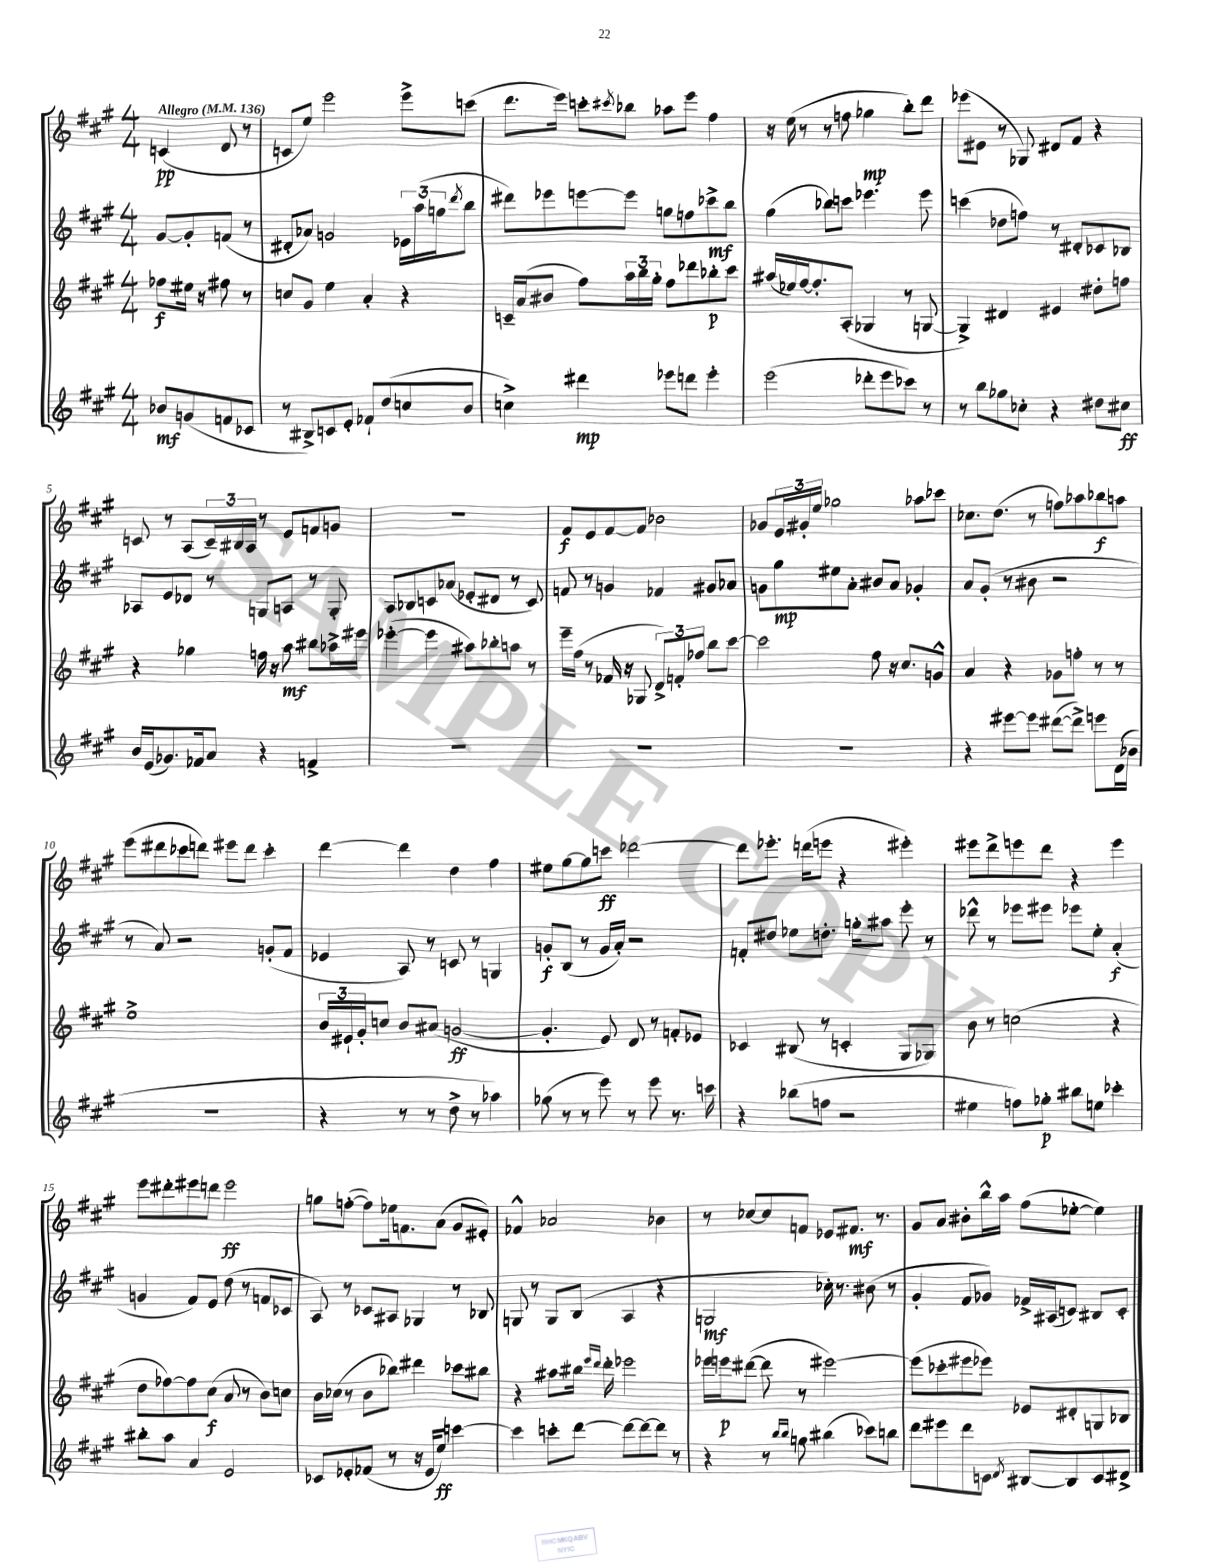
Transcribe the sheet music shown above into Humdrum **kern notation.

**kern	**dynam	**kern	**dynam	**kern	**dynam	**kern	**dynam
*part4	*part4	*part3	*part3	*part2	*part2	*part1	*part1
*staff4	*staff4	*staff3	*staff3	*staff2	*staff2	*staff1	*staff1
*clefG2	*	*clefG2	*	*clefG2	*	*clefG2	*
*k[f#c#g#]	*	*k[f#c#g#]	*	*k[f#c#g#]	*	*k[f#c#g#]	*
*M4/4	*	*M4/4	*	*M4/4	*	*M4/4	*
*MM136	*	*MM136	*	*MM136	*	*MM136	*
=	=	=	=	=	=	=	=
!	!	!	!	!	!	!LO:TX:a:B:t=Allegro	!
8b-X/L	mf	8ff-X\L	f	[8g#/L	.	(4cn/	pp
(8gn/	.	16ee#X\Jk	.	8g#'/]	.	.	.
.	.	16r	.	.	.	.	.
8fn/	.	8ff#X\	.	(8fn/J	.	8d/	.
8c-X/J	.	8r	.	8r	.	8r	.
=1	=1	=1	=1	=1	=1	=1	=1
8r	.	8ccn/L	.	8d#X'/L	.	8cn/L	.
8B#X^/L)	.	8g#/J	.	8a-X/J)	.	8ee/J)	.
8cn/	.	4ee\	.	2gn/	.	2eee\	.
8e'/J	.	.	.	.	.	.	.
8f-X`/L	.	4a'/	.	.	.	.	.
(8dd/	.	.	.	.	.	.	.
8ccn/	.	4r	.	24e-X\LL	.	8eee^\L	.
.	.	.	.	(24aa\	.	.	.
.	.	.	.	24ggn\J	.	.	.
.	.	.	.	8qddd/	.	.	.
8b/J	.	.	.	8bb\J	.	(8cccn\J	.
=2	=2	=2	=2	=2	=2	=2	=2
4ccn^\)	.	16cn~/LL	.	8ddd#X\L)	.	8.ddd\L	.
.	.	(16a/J	.	.	.	.	.
.	.	8b#X/J	.	8eee-X\	.	.	.
.	.	.	.	.	.	16eee\Jk)	.
4ddd#X\	mp	8ff#\L)	.	[8eeen\	.	8cccn'\L	.
.	.	.	.	.	.	8qccc#X/	.
.	.	24aa\L	.	8eee\J]	.	8bb-X\J	.
.	.	24bb\	.	.	.	.	.
.	.	24gg#'\JJ	.	.	.	.	.
8eee-X\L	.	8ff#\L	.	8ggn\L	.	8aa-X\L	.
8dddn\J	.	8ddd-X\	.	8ffn\	.	8eee\J	.
4eee-'\	.	8bb-X'\	p	8ccc-X^\	mf	4ff#\	.
.	.	8ccc#\J	.	8bb\J	.	.	.
=3	=3	=3	=3	=3	=3	=3	=3
(2eee\	.	(16aa#X/LL	.	(4gg#\	.	16r	.
.	.	16ee-X/)	.	.	.	(16ee\	.
.	.	[16ff#/J	.	.	.	8r	.
.	.	8.ff#'/]	.	.	.	.	.
.	.	.	.	8bb-X\L)	.	8r	.
.	.	(8A'/J	.	8cccn\J	.	8ffn\	.
8ddd-X'\L	.	4G-X/	.	4.eee-X\	.	4gg-X\	mp
8eee\	.	.	.	.	.	.	.
8ccc-X\J)	.	8r	.	.	.	8bb'\L)	.
8r	.	[8Gn/	.	8eee-\	.	8ddd\J	.
=4	=4	=4	=4	=4	=4	=4	=4
8r	.	4G^/])	.	(4cccn\	.	(8eee-X\L	.
8bb\L	.	.	.	.	.	8e#X\J	.
8gg-X\	.	4d#X/	.	8dd-X\L	.	8r	.
8cc-X'\J	.	.	.	8ffn\J)	.	8G-X/)	.
4r	.	4e#X/	.	8r	.	8d#X/L	.
.	.	.	.	8d#X'/L	.	8f#/J	.
8dd#X\L	.	8dd#X'\L	.	8c-X/	.	4r	.
8cc#X\J	ff	8ffn\J	.	8B-X/J	.	.	.
!!LO:LB:g=z
=5	=5	=5	=5	=5	=5	=5	=5
16b/LL	.	4r	.	8A-X/L	.	8cn/	.
(16e/J	.	.	.	.	.	.	.
8.g-X/)	.	.	.	8e/	.	8r	.
.	.	4gg-X\	.	8d-X/J	.	(8A/L	.
16f-X/k	.	.	.	.	.	.	.
8a/J	.	.	.	8r	.	24c~/L)	.
.	.	.	.	.	.	24B#X/	.
.	.	.	.	.	.	24A/JJ	.
4r	.	16ffn\	.	8Gn/L	.	8r	.
.	.	16r	.	.	.	.	.
.	.	8aa\	mf	8An/J	.	8e/L	.
4fn^/	.	8bb#X\L	.	8r	.	8fn/	.
.	.	16aa-X^\L	.	8G'/	.	8gn/J	.
.	.	16eee#X\JJ	.	.	.	.	.
=6	=6	=6	=6	=6	=6	=6	=6
1r	.	([4eee-X'\	.	8A/L	.	1r	.
.	.	.	.	8B-X/	.	.	.
.	.	4eee-\]	.	8cn/	.	.	.
.	.	.	.	(8a-X/J	.	.	.
.	.	8aa#X\L)	.	8e-X'/L	.	.	.
.	.	8bb-X'\	.	8d#X/J	.	.	.
.	.	8aan\J	.	8r	.	.	.
.	.	8r	.	8c/)	.	.	.
=7	=7	=7	=7	=7	=7	=7	=7
1r	.	16eee~\LL	.	8fn/	.	8f#/L	f
.	.	(16ff#\JJ	.	.	.	.	.
.	.	8r	.	8r	.	8e/	.
.	.	16f-X/	.	4gn/	.	[8f#/	.
.	.	16r	.	.	.	.	.
.	.	8G-X/	.	.	.	8f#/J]	.
.	.	12d^/L)	.	4f-X/	.	2b-X\	.
.	.	12fn'/	.	.	.	.	.
.	.	12ff-X/J	.	.	.	.	.
.	.	8bb\L	.	8g#X/L	.	.	.
.	.	[8ccc#\J	.	8a-X/J	.	.	.
=8	=8	=8	=8	=8	=8	=8	=8
1r	.	2ccc#\]	.	8gn\L	.	8g-X/L	.
.	.	.	.	8gg#\	mp	24e/L	.
.	.	.	.	.	.	24g#X'/	.
.	.	.	.	.	.	24ee/JJ	.
.	.	.	.	8ee#X\	.	2gg-X\	.
.	.	.	.	8a'\J	.	.	.
.	.	8ff#\	.	8b#X/L	.	.	.
.	.	16r	.	8a/J	.	.	.
.	.	8.cc#/L	.	.	.	.	.
.	.	.	.	4g-X'/	.	8aa-X\L	.
.	.	8gn^^/J	.	.	.	8ccc-X\J	.
=9	=9	=9	=9	=9	=9	=9	=9
4r	.	4a/	.	8a/L	.	8.cc-X\L	.
.	.	.	.	(8g#'/J	.	.	.
.	.	.	.	.	.	(8.dd\J	.
[8eee#X\L	.	4r	.	8r	.	.	.
8eee#\J]	.	.	.	8b#X\	.	8r	.
([8ddd#X\L	.	8g-X\L	.	2r	.	8ffn\L)	.
8ddd#^\J])	.	8ffn'\J	.	.	.	8aa-X\	.
8eeen\L	.	8r	.	.	.	8bb-X\	f
(16d\L	.	8r	.	.	.	8aan\J	.
16b-X\JJ	.	.	.	.	.	.	.
!!LO:LB:g=z
=10	=10	=10	=10	=10	=10	=10	=10
1r	.	1ee^	.	8r	.	(8eee\L	.
.	.	.	.	8a/)	.	8ddd#X\	.
.	.	.	.	2r	.	8ccc-X\	.
.	.	.	.	.	.	8dddn\J)	.
.	.	.	.	.	.	8eee#X\L	.
.	.	.	.	.	.	8ddd\J	.
.	.	.	.	(8gn'/L	.	4ccc-'\	.
.	.	.	.	8f#/J	.	.	.
=11	=11	=11	=11	=11	=11	=11	=11
4r	.	24b/LL	.	4e-X/	.	[4ddd\	.
.	.	24e#X`/	.	.	.	.	.
.	.	24g#'/J	.	.	.	.	.
.	.	8ccn/J	.	.	.	.	.
8r	.	8b/L	.	8A/)	.	4ddd\]	.
8r	.	(8a#X/J	.	8r	.	.	.
8dd^\	.	[2gn/	ff	8cn/	.	4dd\	.
8r	.	.	.	8r	.	.	.
4aa-X\)	.	.	.	4Gn/	.	4ff#\	.
=12	=12	=12	=12	=12	=12	=12	=12
(8gg-X\	.	4.g'/]	.	8gn'/L	f	8ee#X\L	.
8r	.	.	.	(8B/J	.	[8gg#\	.
8r	.	.	.	8r	.	8gg#\]	.
8eee\)	.	8e/)	.	16g/LL	.	8cccn\J	ff
.	.	.	.	16a'/JJ)	.	.	.
8r	.	8d/	.	2r	.	[2ddd-X\	.
8eee\	.	8r	.	.	.	.	.
8.r	.	8fn'/L	.	.	.	.	.
.	.	8e-X/J	.	.	.	.	.
16cccn\	.	.	.	.	.	.	.
=13	=13	=13	=13	=13	=13	=13	=13
4r	.	4c-X/	.	8fn'/L	.	8ddd-\L]	.
.	.	.	.	8dd#X/J	.	8.eee-X'\J	.
(8bb-X\L	.	(8B#X/	.	8ee-X\L	.	.	.
.	.	.	.	.	.	(16dddn\KL	.
8ffn\J	.	8r	.	8.ddn'\J	.	8eeen\J	.
2r	.	4cn'/	.	.	.	4r	.
.	.	.	.	16ggn'\KL	.	.	.
.	.	.	.	8aa#X\J	.	.	.
.	.	8G#/L	.	8eee'\	.	4eee#X'\)	.
.	.	8G-X/J)	.	8r	.	.	.
=14	=14	=14	=14	=14	=14	=14	=14
4ee#X\	.	8b\	.	8ddd-X^^\	.	8eee#X\L	.
.	.	8r	.	8r	.	8ddd^\	.
8ffn\L)	.	(2ccn\	.	8eee-X\L	.	8eeen\	.
8gg-X'\J	p	.	.	8eee#X\J	.	8ddd\J	.
8bb#X\L	.	.	.	8eee-X\L	.	4r	.
8een\J	.	.	.	8ee'\J	.	.	.
4ccc-X'\	.	4r	.	(4a'/	f	4eee\	.
!!LO:LB:g=z
=15	=15	=15	=15	=15	=15	=15	=15
8bb#X'\L	.	8dd\L	.	4gn/	.	8eee\L	.
8aa\J	.	[8ff-X\)	.	.	.	8ddd#X'\	.
4a/	.	8ff-\]	.	8f#/L)	.	8eee#X\	.
.	.	(8cc#\J	f	8e/J	.	8dddn\J	.
2e/	.	8a/	.	(8dd\	.	2eee#\	ff
.	.	8r	.	8r	.	.	.
.	.	8b\L)	.	8fn/L	.	.	.
.	.	8ccn\J	.	8c-X/J	.	.	.
=16	=16	=16	=16	=16	=16	=16	=16
8c-X/L	.	16b\LL	.	8A/)	.	8ggn\L	.
.	.	(16cc-X\JJ	.	.	.	.	.
8e-X'/	.	8r	.	8r	.	([8ffn'\J	.
(8f-X/J	.	8b\L	.	8c-X/L	.	8ff\L])	.
8r	.	8bb-X\J)	.	8A#X/J	.	16ee-X\k	.
.	.	.	.	.	.	8.fn\	.
16r	.	4ddd#X\	.	4G-X/	.	.	.
16e-/KL	.	.	.	.	.	.	.
8ee/J)	ff	.	.	.	.	(8a\J	.
[4cccn\	.	8ccc-X\L	.	8r	.	8g#/L	.
.	.	8bb#X\J	.	8B-X/	.	8e#X'/J)	.
=17	=17	=17	=17	=17	=17	=17	=17
4ccc\]	.	4r	.	8Gn/	.	4f-X^^/	.
.	.	.	.	8r	.	.	.
8cccn'\L	.	8aa#X\L	.	8G/L	.	2a-X/	.
[8ddd\J	.	16bb#X\Jk	.	(8B/J	.	.	.
.	.	16qqeee/LL	.	.	.	.	.
.	.	16qqddd/JJ	.	.	.	.	.
.	.	16ddd'\	.	.	.	.	.
8ddd\L_	.	2eee-X\	.	4A/	.	.	.
8ddd\_	.	.	.	.	.	.	.
8ddd\J]	.	.	.	4r	.	4b-X\	.
8r	.	.	.	.	.	.	.
=18	=18	=18	=18	=18	=18	=18	=18
4r	.	16eee-X\LL	.	2Gn/	mf	8r	.
.	.	16eeen\J	p	.	.	.	.
.	.	([8ddd#X\J	.	.	.	[8cc-X/L	.
8r	.	8ddd#\]	.	.	.	8cc-/]	.
16qqbb/LL	.	.	.	.	.	.	.
16qqbb/JJ	.	.	.	.	.	.	.
8ggn\	.	8r	.	.	.	8fn/J	.
(4bb#X\	.	[2eee#X\)	.	16cc-X'\)	.	8e-X/L	.
.	.	.	.	8.r	.	.	.
.	.	.	.	.	.	8.f#X/J	mf
8ccc-X\L)	.	.	.	(8b#X\	.	.	.
.	.	.	.	.	.	8.r	.
8bbn\J	.	.	.	8r	.	.	.
=19	=19	=19	=19	=19	=19	=19	=19
8ddd\L	.	(8eee#\L]	.	4g#'/	.	8g#/L	.
8eee#X\	.	8ccc-X'\	.	.	.	8a/J	.
8ddd\	.	8eee#X\	.	8f#/L	.	8b#X'\L	.
8cn\J	.	8eee-X\J)	.	8g-X/J)	.	16bb^^\L	.
.	.	.	.	.	.	16aa\JJ	.
8qd/	.	.	.	.	.	.	.
[8B#X/L	.	8e-X/L	.	16f-X^/LL	.	(8ff#\L	.
.	.	.	.	(16A#X/J	.	.	.
8B#/]	.	8d#X'/	.	8cn/J)	.	[8ee-X'\J	.
8c/	.	8Gn/	.	8B#X/L	.	4ee-\])	.
8d#X^/J	.	8B-X/J	.	8c'/J	.	.	.
==	==	==	==	==	==	==	==
*-	*-	*-	*-	*-	*-	*-	*-
